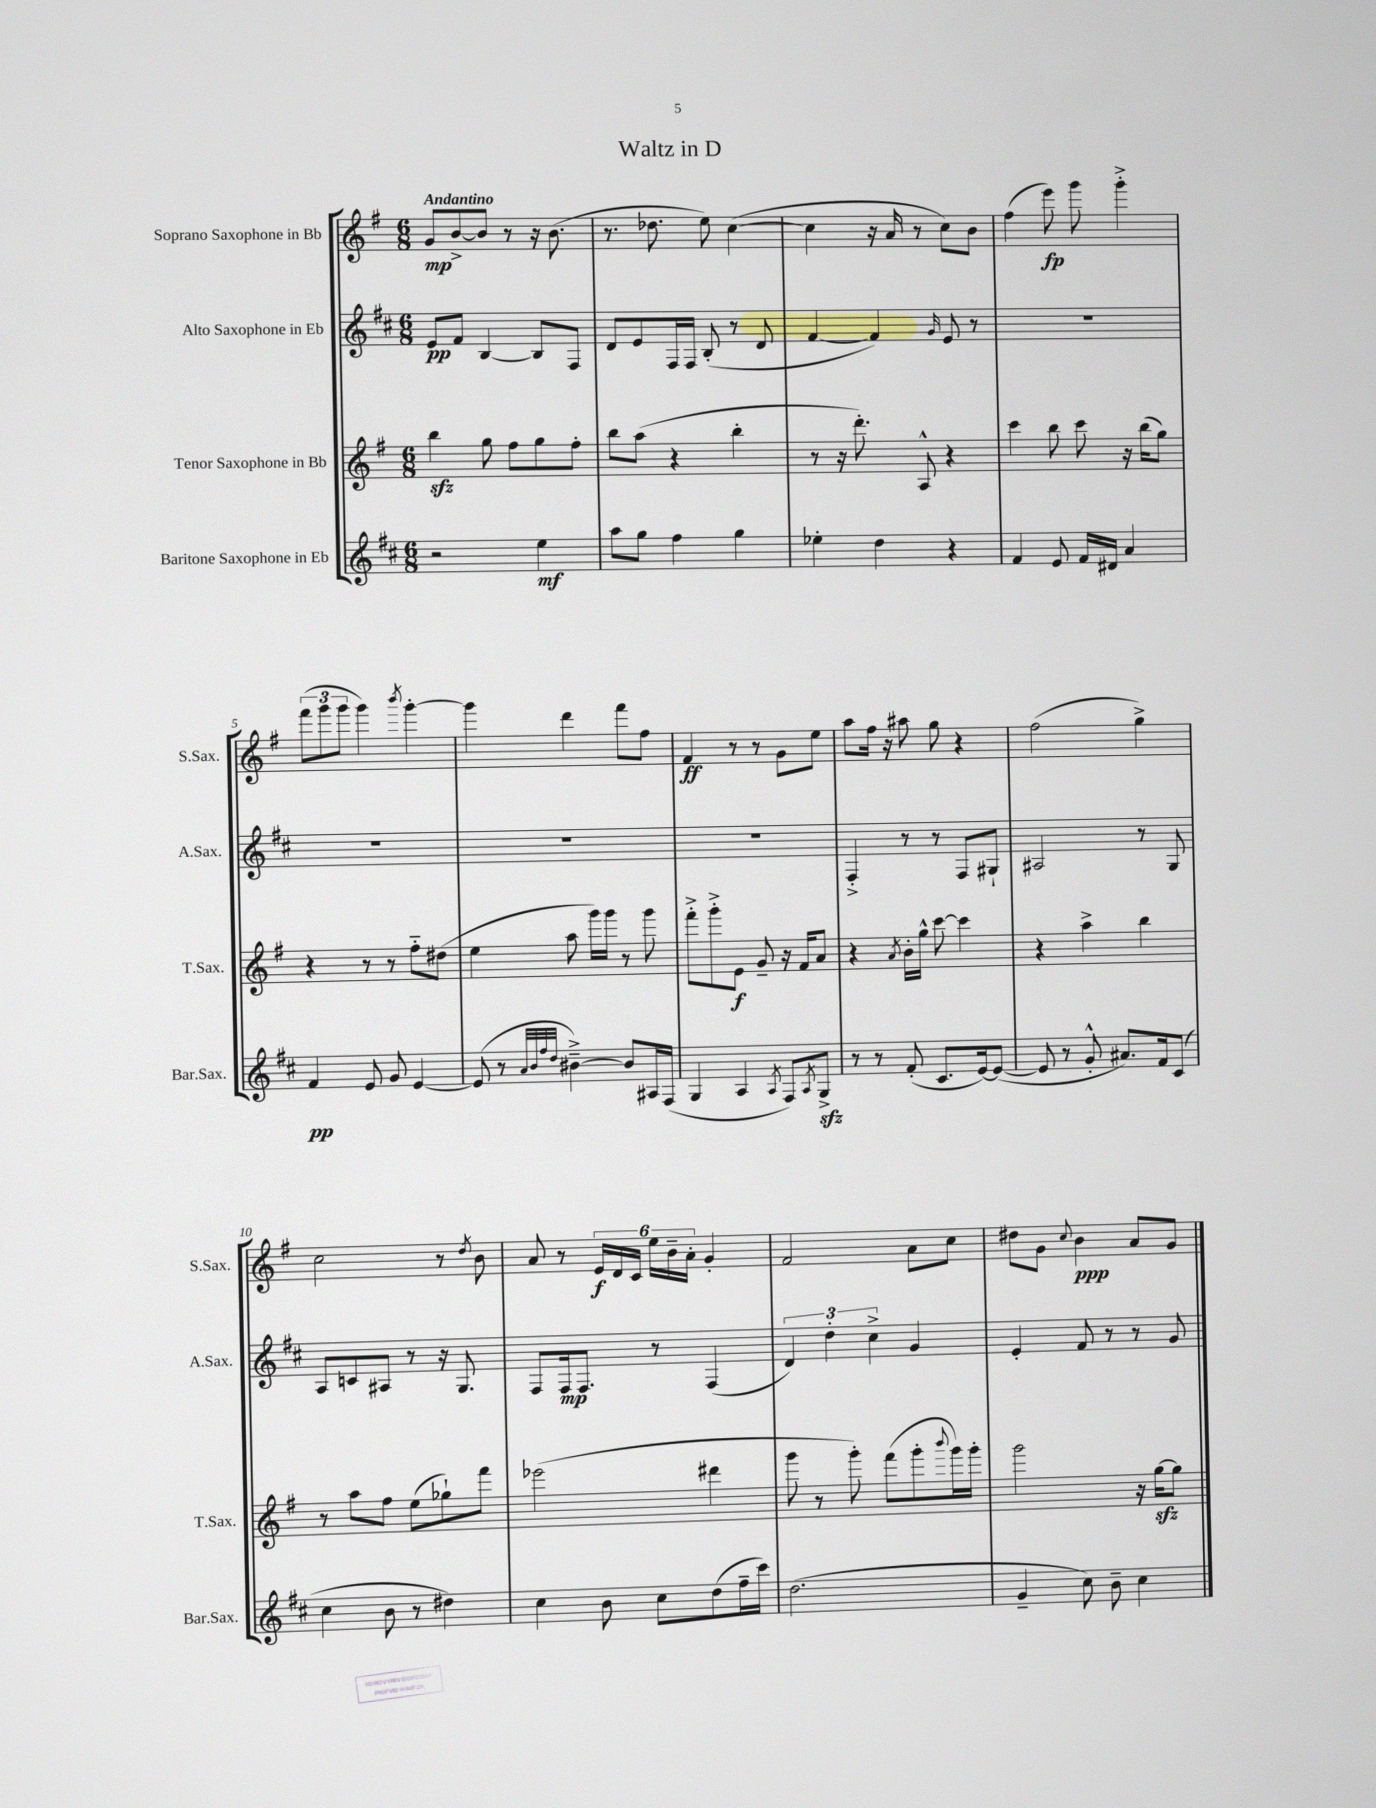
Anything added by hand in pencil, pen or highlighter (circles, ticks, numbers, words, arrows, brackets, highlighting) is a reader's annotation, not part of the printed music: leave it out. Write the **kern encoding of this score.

**kern	**dynam	**kern	**dynam	**kern	**dynam	**kern	**dynam
*part4	*part4	*part3	*part3	*part2	*part2	*part1	*part1
*staff4	*staff4	*staff3	*staff3	*staff2	*staff2	*staff1	*staff1
*I"Baritone Saxophone in Eb	*	*I"Tenor Saxophone in Bb	*	*I"Alto Saxophone in Eb	*	*I"Soprano Saxophone in Bb	*
*I'Bar.Sax.	*	*I'T.Sax.	*	*I'A.Sax.	*	*I'S.Sax.	*
*clefG2	*	*clefG2	*	*clefG2	*	*clefG2	*
*k[f#c#]	*	*k[f#]	*	*k[f#c#]	*	*k[f#]	*
*M6/8	*	*M6/8	*	*M6/8	*	*M6/8	*
=1	=1	=1	=1	=1	=1	=1	=1
!	!	!	!	!	!	!LO:TX:a:B:t=Andantino	!
2r	.	4bbzz\	.	8e/L	pp	8g/L	mp
.	.	.	.	8f#/J	.	[8b^/	.
.	.	8gg\	.	[4B/	.	8b/J]	.
.	.	8ff#\L	.	.	.	8r	.
4ee\	mf	8gg\	.	8B/L]	.	16r	.
.	.	.	.	.	.	(8.b\	.
.	.	8ff#'\J	.	8F#/J	.	.	.
=2	=2	=2	=2	=2	=2	=2	=2
8aa\L	.	8bb\L	.	8d/L	.	8.r	.
8gg\J	.	(8aa\J	.	8e/	.	.	.
.	.	.	.	.	.	8.dd-X\	.
4ff#\	.	4r	.	16F#/L	.	.	.
.	.	.	.	16F#/JJ	.	.	.
.	.	.	.	(8B'/	.	8ee\)	.
4gg\	.	4bb'\	.	8r	.	([4cc\	.
.	.	.	.	8d/	.	.	.
=3	=3	=3	=3	=3	=3	=3	=3
4ee-X'\	.	8r	.	[4f#/	.	4cc\]	.
.	.	16r	.	.	.	.	.
.	.	8.ddd'\)	.	.	.	.	.
4dd\	.	.	.	4f#/])	.	16r	.
.	.	.	.	.	.	16a/	.
.	.	8A^^/	.	.	.	8r	.
.	.	.	.	16qqg/	.	.	.
4r	.	4r	.	8e/	.	8cc\L)	.
.	.	.	.	8r	.	8b\J	.
=4	=4	=4	=4	=4	=4	=4	=4
4f#/	.	4ccc\	.	2.r	.	(4ff#\	.
8e/	.	8bb\	.	.	.	8eee\)	fp
16f#/LL	.	8ccc\	.	.	.	8ggg\	.
16d#X/JJ	.	.	.	.	.	.	.
4a/	.	16r	.	.	.	4ggg'^\	.
.	.	(16bb\KL	.	.	.	.	.
.	.	8gg\J)	.	.	.	.	.
!!LO:LB:g=z
=5	=5	=5	=5	=5	=5	=5	=5
4f#/	pp	4r	.	2.r	.	(12fff#\L	.
.	.	.	.	.	.	12ggg\	.
.	.	.	.	.	.	12ggg\J	.
8e/	.	8r	.	.	.	4ggg\)	.
8g/	.	8r	.	.	.	.	.
.	.	.	.	.	.	8qbbb/	.
[4e/	.	8ff#\L	.	.	.	[4ggg'\	.
.	.	(8dd#X\J	.	.	.	.	.
=6	=6	=6	=6	=6	=6	=6	=6
(8e/]	.	4ee\	.	2.r	.	4ggg\]	.
8r	.	.	.	.	.	.	.
32qqa/LLL	.	.	.	.	.	.	.
32qqb/	.	.	.	.	.	.	.
32qqff#/	.	.	.	.	.	.	.
32qqdd/JJJ	.	.	.	.	.	.	.
[4b#X~^\)	.	8aa\	.	.	.	4ddd\	.
.	.	16ggg\LL)	.	.	.	.	.
.	.	16ggg\JJ	.	.	.	.	.
8b#/L]	.	8r	.	.	.	8fff#\L	.
16A#X/L	.	8ggg\	.	.	.	8ff#\J	.
(16F#/JJ	.	.	.	.	.	.	.
=7	=7	=7	=7	=7	=7	=7	=7
4G/	.	8fff#'^\L	.	2.r	.	4f#/	ff
.	.	8ggg'^\	.	.	.	.	.
4A/	.	8e\J	f	.	.	8r	.
.	.	8g~/	.	.	.	8r	.
8qA/	.	.	.	.	.	.	.
8F#/L)	.	16r	.	.	.	8g\L	.
.	.	16f#/KL	.	.	.	.	.
8qA/	.	.	.	.	.	.	.
8Gzz^/J	.	8a/J	.	.	.	8ee\J	.
=8	=8	=8	=8	=8	=8	=8	=8
8r	.	4r	.	4F#'^/	.	8aa\L	.
8r	.	.	.	.	.	16ff#\Jk	.
.	.	.	.	.	.	16r	.
.	.	8qa/	.	.	.	.	.
(8f#'/	.	16b'\LL	.	8r	.	8aa#X\	.
.	.	16gg^^\JJ	.	.	.	.	.
8.c#/L	.	[8ccc\	.	8r	.	8gg\	.
.	.	4ccc\]	.	8F#/L	.	4r	.
[16e/k)	.	.	.	.	.	.	.
(8e/J_	.	.	.	8G#X`/J	.	.	.
=9	=9	=9	=9	=9	=9	=9	=9
8e/]	.	4r	.	2A#X/	.	(2ff#\	.
8r	.	.	.	.	.	.	.
8g'^^/	.	4aa^\	.	.	.	.	.
8.a#X/L)	.	.	.	.	.	.	.
.	.	4bb\	.	8r	.	4gg^\)	.
16f#/k	.	.	.	.	.	.	.
(8c#/J	.	.	.	8G/	.	.	.
!!LO:LB:g=z
=10	=10	=10	=10	=10	=10	=10	=10
4cc#\	.	8r	.	8A/L	.	2cc\	.
.	.	8aa\L	.	8cn/	.	.	.
8b\	.	8ff#\J	.	8A#X/J	.	.	.
8r	.	(8ee\L	.	8r	.	.	.
4dd#X\)	.	8gg-X`\)	.	16r	.	8r	.
.	.	.	.	8.G/	.	.	.
.	.	.	.	.	.	8qdd/	.
.	.	8fff#\J	.	.	.	8b\	.
=11	=11	=11	=11	=11	=11	=11	=11
4cc#\	.	(2eee-X\	.	8F#/L	.	8a/	.
.	.	.	.	16F#/k	mp	8r	.
.	.	.	.	8.F#/J	.	.	.
8b\	.	.	.	.	.	24e/LL	f
.	.	.	.	.	.	24d/	.
.	.	.	.	.	.	24c/JJ	.
8cc#\L	.	.	.	8r	.	24ee\LL	.
.	.	.	.	.	.	24b~\	.
.	.	.	.	.	.	24a'\JJ	.
(8dd\	.	4ddd#X\	.	(4F#/	.	4g'/	.
16ff#~\L	.	.	.	.	.	.	.
16ccc#\JJ)	.	.	.	.	.	.	.
=12	=12	=12	=12	=12	=12	=12	=12
(2.dd\	.	8ggg\	.	6d/)	.	2f#/	.
.	.	8r	.	.	.	.	.
.	.	.	.	6dd'\	.	.	.
.	.	8ggg'\)	.	.	.	.	.
.	.	.	.	6cc#^\	.	.	.
.	.	(8fff#\L	.	.	.	.	.
.	.	8ggg'\	.	4g/	.	8a\L	.
.	.	8qqbbb/	.	.	.	.	.
.	.	16ggg\L)	.	.	.	8cc\J	.
.	.	16ggg'\JJ	.	.	.	.	.
=13	=13	=13	=13	=13	=13	=13	=13
4g~/	.	2ggg\	.	4e'/	.	8dd#X\L	.
.	.	.	.	.	.	8g\J	.
.	.	.	.	.	.	8qqcc/	.
8cc#\)	.	.	.	8f#/	.	4b\	ppp
8b~\	.	.	.	8r	.	.	.
4cc#\	.	16r	.	8r	.	8a/L	.
.	.	[16ggzz\KL	.	.	.	.	.
.	.	8gg\J]	.	8g/	.	8g/J	.
==	==	==	==	==	==	==	==
*-	*-	*-	*-	*-	*-	*-	*-
